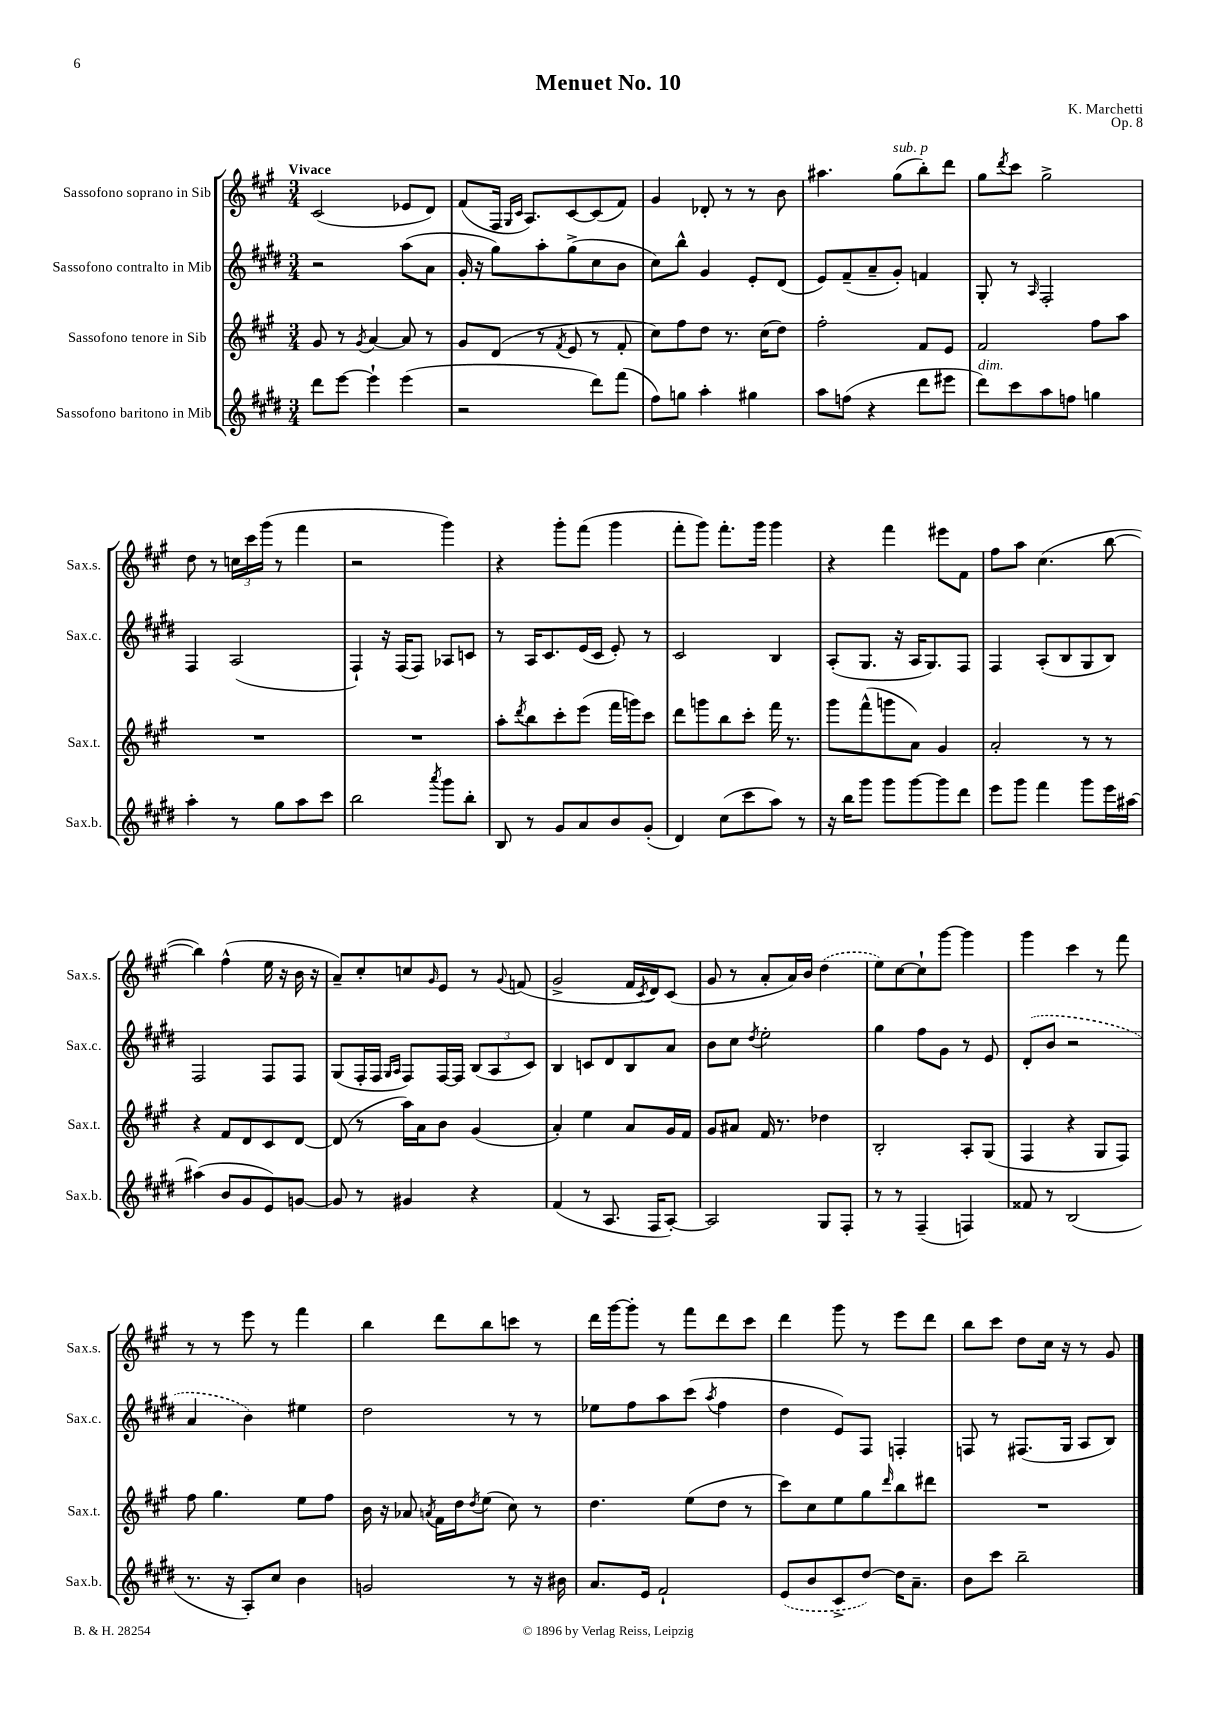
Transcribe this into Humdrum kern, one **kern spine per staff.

**kern	**kern	**kern	**kern
*staff4	*staff3	*staff2	*staff1
*clefG2	*clefG2	*clefG2	*clefG2
*k[f#c#g#d#]	*k[f#c#g#]	*k[f#c#g#d#]	*k[f#c#g#]
*M3/4	*M3/4	*M3/4	*M3/4
8ddd#\L	8g#/	2r	(2c#/
[8eee\J	8r	.	.
.	8qg#/	.	.
4eee`\]	[4a/	.	.
(4eee\	8a/]	(8aa\L	8e-/L
.	8r	8a\J	8d/J)
=	=	=	=
2r	8g#/L	16g#'/	(8f#/L
.	.	16r	.
.	(8d/J	8gg#\L)	16F#/Jk
.	.	.	16qqG#/LL
.	.	.	16qqc#/JJ
.	.	.	8.A/L)
.	8r	8aa'\	.
.	8qf#/	.	.
.	8e/	(8gg#^\	[8c#/
8ddd#\L)	8r	8cc#\	(8c#/]
(8fff#\J	8f#'/	8b\J	8f#/J)
=	=	=	=
8ff#\L)	8cc#\L)	8cc#\L)	4g#/
8gg\J	8ff#\	8bb^^\J	.
4aa'\	8dd\J	4g#/	8d-'/
.	8.r	.	8r
4gg#\	.	8e'/L	8r
.	(16cc#\LK	.	.
.	8dd\J)	(8d#/J	8b\
=	=	=	=
8aa\L	2ff#'\	8e/L)	4.aa#\
(8ff\J	.	(8f#~/	.
4r	.	8a~/	.
.	.	8g#'/J)	(8gg#\L
8ddd#\L	8f#/L	4f/	8bb'\)
8eee#\J	8e/J	.	8ddd\J
=	=	=	=
8ddd#\L)	2f#/	8G#'/	8gg#\L
.	.	.	8qddd/
8ccc#\	.	8r	8ccc#\J
.	.	16qqA/	.
8aa\	.	2F#'/	2gg#^\
8ff\J	.	.	.
4gg\	8ff#\L	.	.
.	8aa\J	.	.
=	=	=	=
4aa'\	2.r	4F#/	8dd\
.	.	.	8r
8r	.	(2A/	24cc\LL
.	.	.	24ccc#\
.	.	.	(24ggg#\JJ
8gg#\L	.	.	8r
8aa\	.	.	4fff#\
8ccc#\J	.	.	.
=	=	=	=
2bb\	2.r	4F#`/)	2r
.	.	16r	.
.	.	(16F#/LK	.
.	.	8F#/J)	.
8qaaa/	.	.	.
8ggg#\L	.	8A-/L	4ggg#\)
8bb'\J	.	8c/J	.
=	=	=	=
8B/	8aa'\L	8r	4r
.	8qddd/	.	.
8r	8bb\	16A/LK	.
.	.	8.c#/	.
8g#/L	8ccc#'\	.	8ggg#'\L
8a/	(8eee\J	(16e/L	(8fff#\J
.	.	16c#/JJ	.
8b/	16fff#\LL	8e'/)	4ggg#\
.	16ggg\J)	.	.
(8g#'/J	8ccc#\J	8r	.
=	=	=	=
4d#/)	8ddd\L	2c#/	8fff#'\L
.	8ggg\	.	8ggg#\J)
(8cc#\L	8bb\	.	8.fff#'\L
8ccc#\	8ccc#'\J	.	.
.	.	.	16ggg#\Jk
8aa\J)	16fff#\	4B/	4ggg#\
.	8.r	.	.
8r	.	.	.
=	=	=	=
16r	8ggg#\L	(8A'/L	4r
16bb\LK	.	.	.
8ggg#\J	(8fff#^^\	8.G#/J	.
8ggg#\L	8ggg\	.	4fff#\
.	.	16r	.
[8ggg#\	8a\J)	16A/LK	.
.	.	8.G#/)	.
8ggg#\]	4g#/	.	8eee#\L
8ddd#\J	.	8F#/J	8f#\J
=	=	=	=
8eee\L	2a'/	4F#/	8ff#\L
8ggg#\J	.	.	8aa\J
4fff#\	.	(8A'/L	(4.cc#\
.	.	8B/	.
8ggg#\L	8r	8G#/	.
16eee\L	8r	8B/J)	[8bb\
[16aa#\JJ	.	.	.
=	=	=	=
(4aa#\]	4r	2F#/	4bb\])
8b/L	8f#/L	.	(4ff#^^\
8g#/	8d/	.	.
8e/)	8c#/	8F#/L	16ee\
.	.	.	16r
[8g/J	[8d/J	8F#/J	16b\
.	.	.	16r
=	=	=	=
8g/]	(8d/]	(8G#/L	8a~/L)
8r	8r	16F#'/L	8cc#'/
.	.	16F#/JJ	.
.	.	16qqG#/LL	.
.	.	16qqA/JJ	.
4g#/	16aa\LL)	8F#/L)	8cc/
.	16a\J	.	.
.	.	.	16qqg#/
.	8b\J	[16F#/L	8e/J
.	.	16F#/]JJ	.
4r	(4g#/	(12B/L	8r
.	.	12A/	.
.	.	.	8qqg#/
.	.	.	(8f/
.	.	12c#/J)	.
=	=	=	=
(4f#/	4a'/)	4B/	2g#^/
8r	4ee\	8c/L	.
8.A/	.	8d#/	.
.	8a/L	8B/	16f#/LL
.	.	.	8qc#/
16F#/LK	.	.	16d/J)
[8A'/J)	16g#/L	8a/J	(8c#/J
.	16f#/JJ	.	.
=	=	=	=
2A/]	8g#/L	8b\L	8g#/
.	8a#/J	8cc#\J	8r
.	.	8qdd#/	.
.	16f#/	2ee'\	8a'/L
.	8.r	.	.
.	.	.	16a/L)
.	.	.	16b/JJ
8G#/L	4dd-\	.	(4dd\
8F#'/J	.	.	.
=	=	=	=
8r	2B'/	4gg#\	8ee\L)
8r	.	.	[8cc#\
(4F#~/	.	8ff#\L	8cc#`\]
.	.	8g#\J	[8ggg#\J
4F/)	8A'/L	8r	4ggg#\]
.	(8G#/J	8e/	.
=	=	=	=
8f##/	4F#/	(8d#'/L	4ggg#\
8r	.	8b/J	.
(2B/	4r	2r	4ccc#\
.	8G#/L	.	8r
.	8F#/J)	.	8fff#\
=	=	=	=
8.r	8ff#\	4a/	8r
.	4.gg#\	.	8r
16r	.	.	.
8A'/L)	.	4b\)	8eee\
8cc#/J	.	.	8r
4b\	8ee\L	4ee#\	4fff#\
.	8ff#\J	.	.
=	=	=	=
2g/	16b\	2dd#\	4bb\
.	16r	.	.
.	8a-/	.	.
.	8qa/	.	.
.	16f#\LL	.	8ddd\L
.	16dd\J	.	.
.	8qdd/	.	.
.	(8ee\J	.	8bb\
8r	8cc#\)	8r	8ccc\J
16r	8r	8r	8r
16b#\	.	.	.
=	=	=	=
8.a/L	4.dd\	8ee-\L	16ddd\LL
.	.	.	[16ggg#\J
.	.	8ff#\	8ggg#'\]J
16e/Jk	.	.	.
2f#`/	.	8aa\	8r
.	(8ee\L	(8ccc#\J	8fff#\L
.	.	8qaa/	.
.	8dd\J	4ff#\	8ddd\
.	8r	.	8ccc#\J
=	=	=	=
(8e/L	8ccc#\L)	4dd#\	4ddd\
8b/	8cc#\	.	.
8c#^/	8ee\	8e/L)	8ggg#\
[8dd#/J)	8gg#\	8F#/J	8r
.	16qqddd/	.	.
16dd#\]LK	8bb\	4F'/	8eee\L
8.a~\J	.	.	.
.	8ddd#\J	.	8ddd\J
=	=	=	=
8b\L	2.r	8F/	8bb\L
8ccc#\J	.	8r	8ccc#\J
2bb~\	.	(8.F#/L	8dd\L
.	.	.	16cc#\Jk
.	.	16G#/Jk	16r
.	.	8A/L	8r
.	.	8B/J)	8g#/
==	==	==	==
*-	*-	*-	*-
